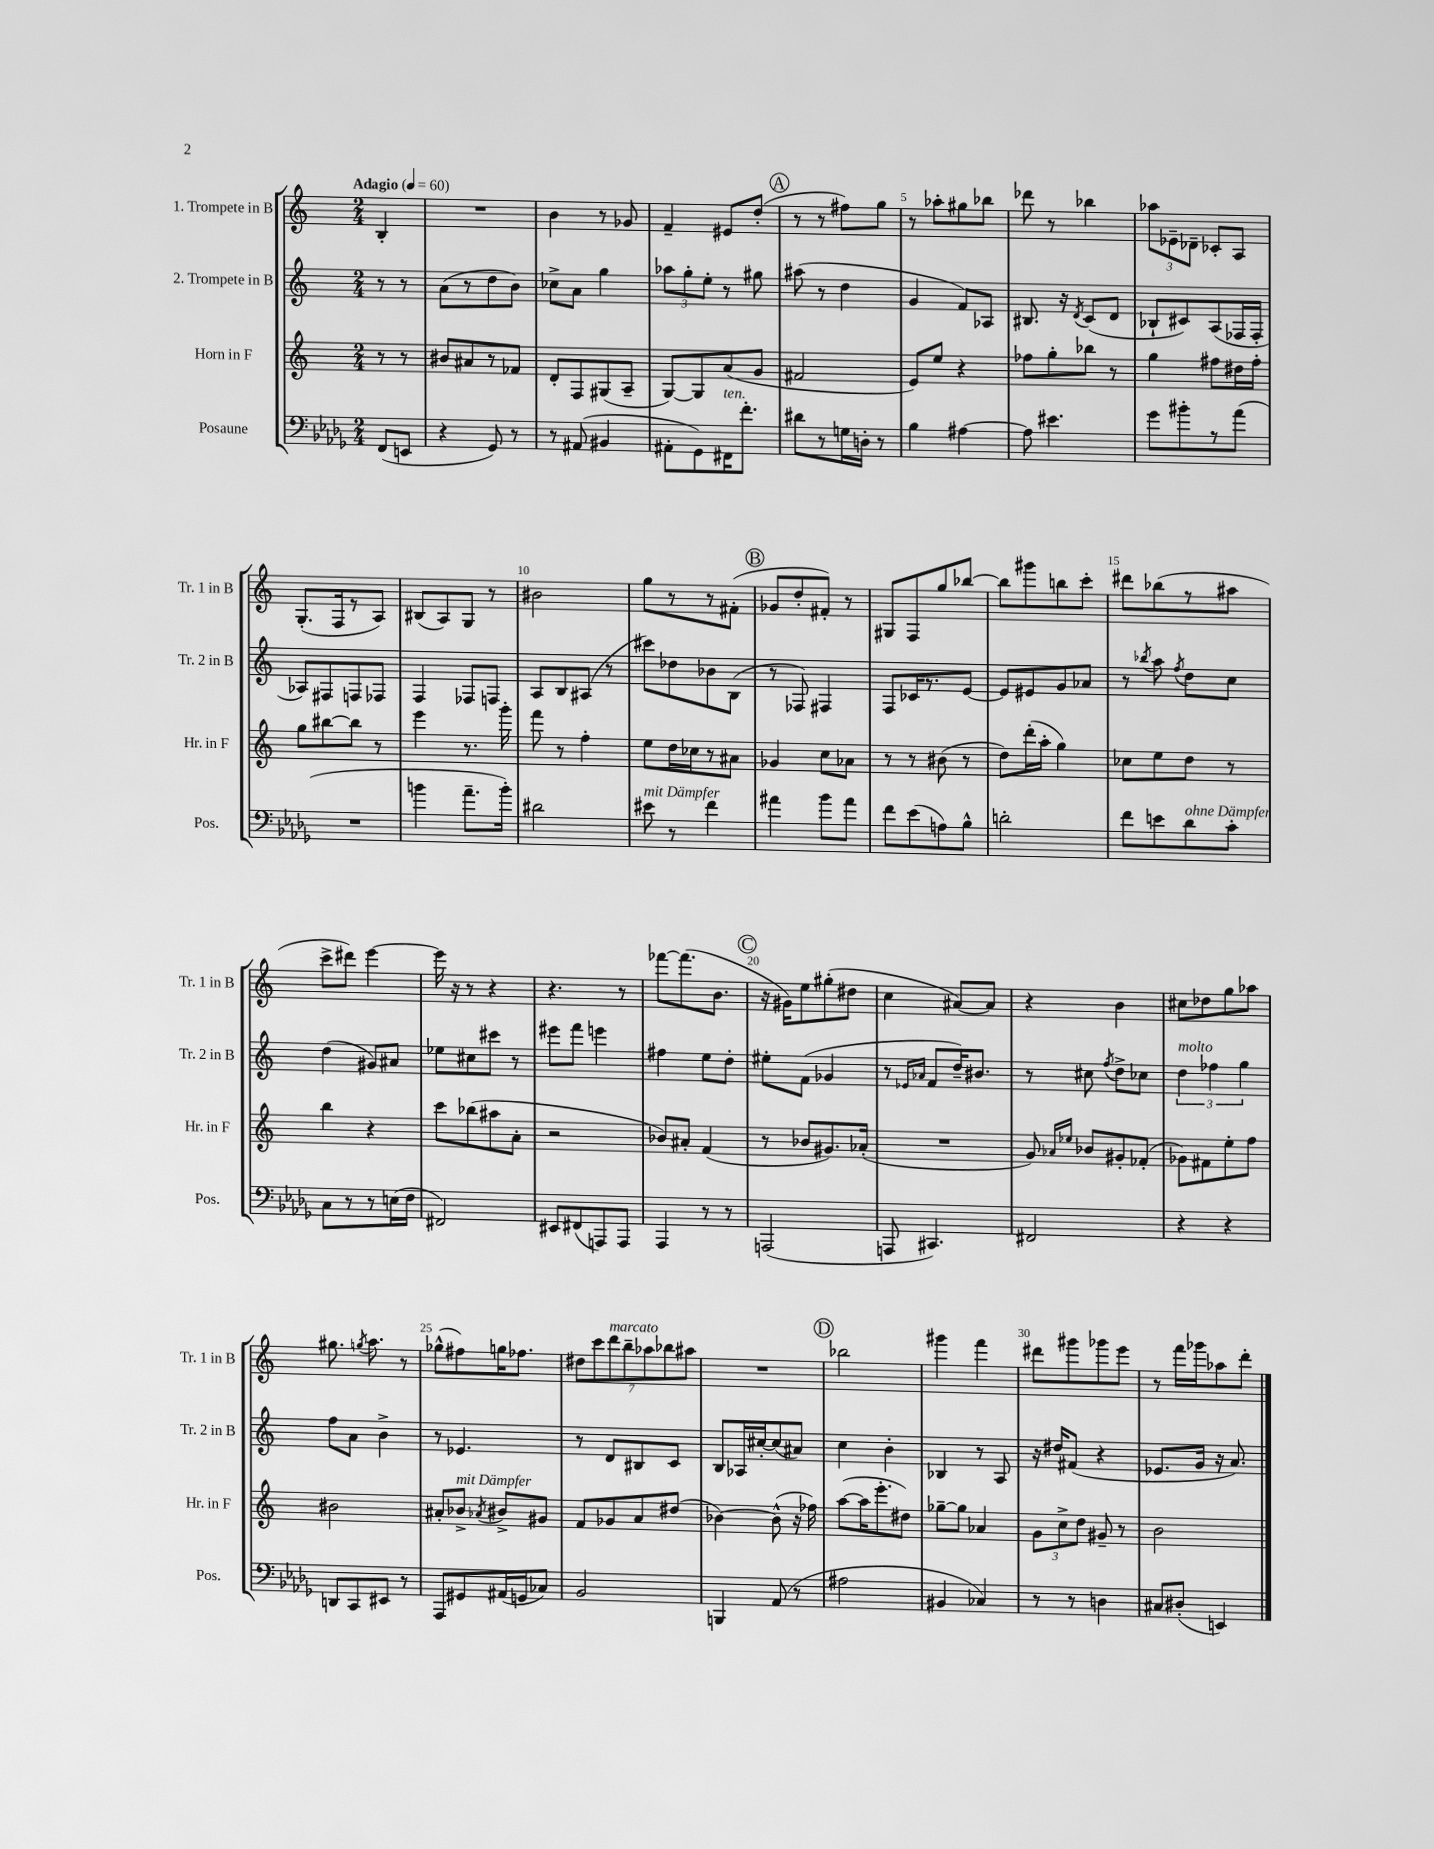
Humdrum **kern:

**kern	**kern	**kern	**kern
*part4	*part3	*part2	*part1
*staff4	*staff3	*staff2	*staff1
*I"Posaune	*I"Horn in F	*I"2. Trompete in B	*I"1. Trompete in B
*I'Pos.	*I'Hr. in F	*I'Tr. 2 in B	*I'Tr. 1 in B
*clefF4	*clefG2	*clefG2	*clefG2
*k[b-e-a-d-g-]	*k[]	*k[]	*k[]
*M2/4	*M2/4	*M2/4	*M2/4
*MM60	*MM60	*MM60	*MM60
=	=	=	=
!	!	!	!LO:TX:a:B:t=Adagio
(8FF/L	8r	8r	4B'/
8EEn/J	8r	8r	.
=1	=1	=1	=1
4r	8b#X/L	(8a\L	2r
.	8a#X/	8r	.
8GG-/)	8r	8dd\	.
8r	8f-X/J	8b\J)	.
=2	=2	=2	=2
8r	8d'/L	8cc-X^\L	4b\
(8AA#X/	8F/	8a\J	.
4BB#X/	(8G#X/	4gg\	8r
.	8A~/J	.	8g-X/
=3	=3	=3	=3
8AA#X'\L	[8G/L)	12aa-X\L	4f~/
.	.	12gg'\	.
8GG-\)	8G/]	.	.
.	.	12ee'\J	.
!LO:TX:a:i:t=ten.	!	!	!
16FF#X\K	(8a/	8r	8e#X/L
8.f'\J	.	.	.
.	8g/J	8gg#X\	(8dd'/J
!!LO:REH:place=s1:t=A
=4	=4	=4	=4
8d#X\L	2f#X/	(8aa#X\	8r
8r	.	8r	8r
16Gn\L	.	4dd\	8ff#X\L)
16Dn'\JJ	.	.	.
8r	.	.	8gg\J
=5	=5	=5	=5
4B-\	8e/L)	4g/	8r
.	8ee/J	.	8aa-X'\L
[4A#X\	4r	8f/L)	8gg#X\
.	.	8A-X/J	8bb-X\J
=6	=6	=6	=6
8A#\]	8ff-X\L	8.B#X/	8ddd-X\
4.e#X\	8gg'\	.	8r
.	.	16r	.
.	.	8qd/	.
.	8bb-X\J	(8c/L	4bb-X\
.	8r	8d/J	.
=7	=7	=7	=7
8g-\L	4gg\	8B-X`/L	12aa-X\L
.	.	.	12e-X~\
8b#X'\	.	8c#X/)	.
.	.	.	12d-X~\J
8r	8ff#X\L	(8A/	8c-X'/L
(8a-\J	16dd#X\L	16F-X/L	8A/J
.	16ff#'\JJ	16F-'/JJ	.
!!LO:LB:g=z
=8	=8	=8	=8
2r	8gg\L	8A-X/L)	(8.G'/L
.	[8bb#X\	8F#X/	.
.	.	.	16F/k
.	8bb#\J]	8Fn/	8r
.	8r	8F-X/J	8A/J)
=9	=9	=9	=9
4bn\	4eee\	4F/	(8B#X/L
.	.	.	8A/)
8.a-~\L	8.r	8F-X/L	8G/J
.	.	8Fn/J	8r
16b'\Jk)	16ggg'\	.	.
=10	=10	=10	=10
2d#X\	8fff\	8A/L	2b#X\
.	8r	8B/	.
.	4ff'\	(8A#X/J	.
.	.	8r	.
=11	=11	=11	=11
!LO:TX:a:i:t=mit Dämpfer	!	!	!
8e#X\	8ee\L	8ccc#X\L)	8gg\L
8r	16dd\L	8dd-X\	8r
.	16cc-X\J	.	.
4f\	8r	8b-X\	8r
.	8a#X\J	(8B\J	(8f#X'\J
!!LO:REH:place=s1:t=B
=12	=12	=12	=12
4a#X\	4g-X/	8r	8g-X/L
.	.	8F-X/)	8dd'/
8b-\L	8cc\L	4F#X/	8f#X'/J)
8a#\J	8a-X\J	.	8r
=13	=13	=13	=13
8f\L	8r	8F/L	8G#X/L
(8e-\	8r	16c-X/K	8F/
.	.	8.r	.
8An\)	(8b#X\	.	8gg/
8B-^^\J	8r	[8e/J	[8bb-X/J
=14	=14	=14	=14
2dn'\	8dd\L)	8e/L]	8bb-\L]
.	(16ddd'\L	8e#X/	8ggg#X\
.	16aa'\JJ	.	.
.	4gg\)	8g/	8bbn\
.	.	8a-X/J	8ccc'\J
=15	=15	=15	=15
8f\L	8cc-X\L	8r	8ddd#X\L
.	.	8qbb-X/	.
8en\	8ee\	8aa\	(8bb-X\
.	.	8qff/	.
!LO:TX:a:i:t=ohne Dämpfer	!	!	!
8d-\	8dd\J	8dd\L	8r
8c'\J	8r	8cc\J	8aa#X\J
!!LO:LB:g=z
=16	=16	=16	=16
8C\L	4bb\	(4dd\	8ccc^\L
8r	.	.	8ddd#X\J)
8r	4r	8g#X/L)	[4eee\
(16En\L	.	8a#X/J	.
16F\JJ	.	.	.
=17	=17	=17	=17
2FF#X/)	8ccc\L	8ee-X\L	16eee\]
.	.	.	16r
.	(8bb-X\	8cc#X\	8r
.	8aa#X\	8ccc#X\J	4r
.	8a'\J	8r	.
=18	=18	=18	=18
8EE#X/L	2r	8eee#X\L	4.r
(8FF#X/	.	8fff\J	.
8AAAn/)	.	4eeen\	.
8AAA/J	.	.	8r
=19	=19	=19	=19
4AAA-/	8b-X/L)	4ff#X\	[8fff-X\L
.	8a#X'/J	.	(8.fff-\]
8r	(4f/	8ee\L	.
.	.	.	8.b\J
8r	.	8dd'\J	.
!!LO:REH:place=s1:t=C
=20	=20	=20	=20
(2AAAn/	8r	8ee#X'\L	16r
.	.	.	16g#X\KL)
.	8b-X/L	(8f\J	8ee\
.	8.g#X/)	4g-X/	(8gg#X'\
.	.	.	8dd#X\J
.	(16a-X'/Jk	.	.
=21	=21	=21	=21
8AAAn/	2r	8r	4cc\
.	.	16qqe-X/LL	.
.	.	16qqa-X/JJ	.
4.CC#X/)	.	8f/L	.
.	.	16dd~/K)	[8a#X/L)
.	.	8.b#X/J	.
.	.	.	8a#/J]
=22	=22	=22	=22
2FF#X/	8g/)	8r	4r
.	16qqa-X/LL	.	.
.	16qqee-X/JJ	.	.
.	8b-X/L	8cc#X\	.
.	.	8qff/	.
.	8g#X'/	8dd^\L	4b\
.	(8f-X'/J	8cc-X\J	.
=23	=23	=23	=23
!	!	!LO:TX:a:i:t=molto	!
4r	8g-X\L)	6dd\	8cc#X\L
.	8f#X\	.	8dd-X\
.	.	6ff-X\	.
4r	8ee'\	.	8gg\
.	.	6gg\	.
.	8ff\J	.	8aa-X\J
!!LO:LB:g=z
=24	=24	=24	=24
8DDn/L	2b#X\	8ff\L	8.gg#X\
8CC/	.	8a\J	.
.	.	.	8qggn/
.	.	.	8.aa\
8EE#X/J	.	4b^\	.
8r	.	.	8r
=25	=25	=25	=25
8AAA-/L	8a#X'/L	8r	(8gg-X^^\L
!	!LO:TX:a:i:t=mit Dämpfer	!	!
8GG#X/	8b-X^/J	4.e-X/	8ff#X\)
.	8qa-X/	.	.
(16AA#X/L	8b#X^/L	.	16ggn\K
16GGn/J	.	.	8.ff-X\J
8C-X/J)	8g#X/J	.	.
=26	=26	=26	=26
2BB-/	8f/L	8r	14dd#X\L
.	.	.	14ccc\
.	8g-X/	8d/L	.
!	!	!	!LO:TX:a:i:t=marcato
.	.	.	14ddd\
.	.	.	14bb~\
.	8a/	8B#X/	.
.	.	.	14aa-X\
.	.	.	14bb-X\
.	(8dd#X/J	8c/J	.
.	.	.	14aa#X\J
=27	=27	=27	=27
4BBBn/	[4b-X\)	8B/L	2r
.	.	16A-X/L	.
.	.	[16cc#X'/J	.
(8AA-/	(8b-^^\]	(8cc#/]	.
8r	16r	8a#X/J)	.
.	16ff-X\)	.	.
!!LO:REH:place=s1:t=D
=28	=28	=28	=28
2A#X\	([8aa\L	4cc\	2bb-X\
.	16aa\K]	.	.
.	8.eee'\	.	.
.	.	4b'\	.
.	8dd#X\J)	.	.
=29	=29	=29	=29
4BB#X/	[8gg-X~\L	4B-X/	4ggg#X\
.	8gg-\J]	.	.
4C-X/)	4a-X/	8r	4fff\
.	.	8A/	.
=30	=30	=30	=30
8r	12g\L	16r	8ddd#X\L
.	.	16dd#X/KL	.
.	12cc^\	.	.
8r	.	(8f#X/J	8ggg#X\
.	12dd\J	.	.
4Dn\	8g#X~/	4r	8ggg-X\
.	8r	.	8eee\J
=31	=31	=31	=31
8C#X/L	2b\	8.e-X/L	8r
(8D#X'/J	.	.	16fff\LL
.	.	16g/Jk	16ggg-X\J
4EEn/)	.	16r	8aa-X\
.	.	8.a/)	.
.	.	.	8ddd'\J
==	==	==	==
*-	*-	*-	*-
